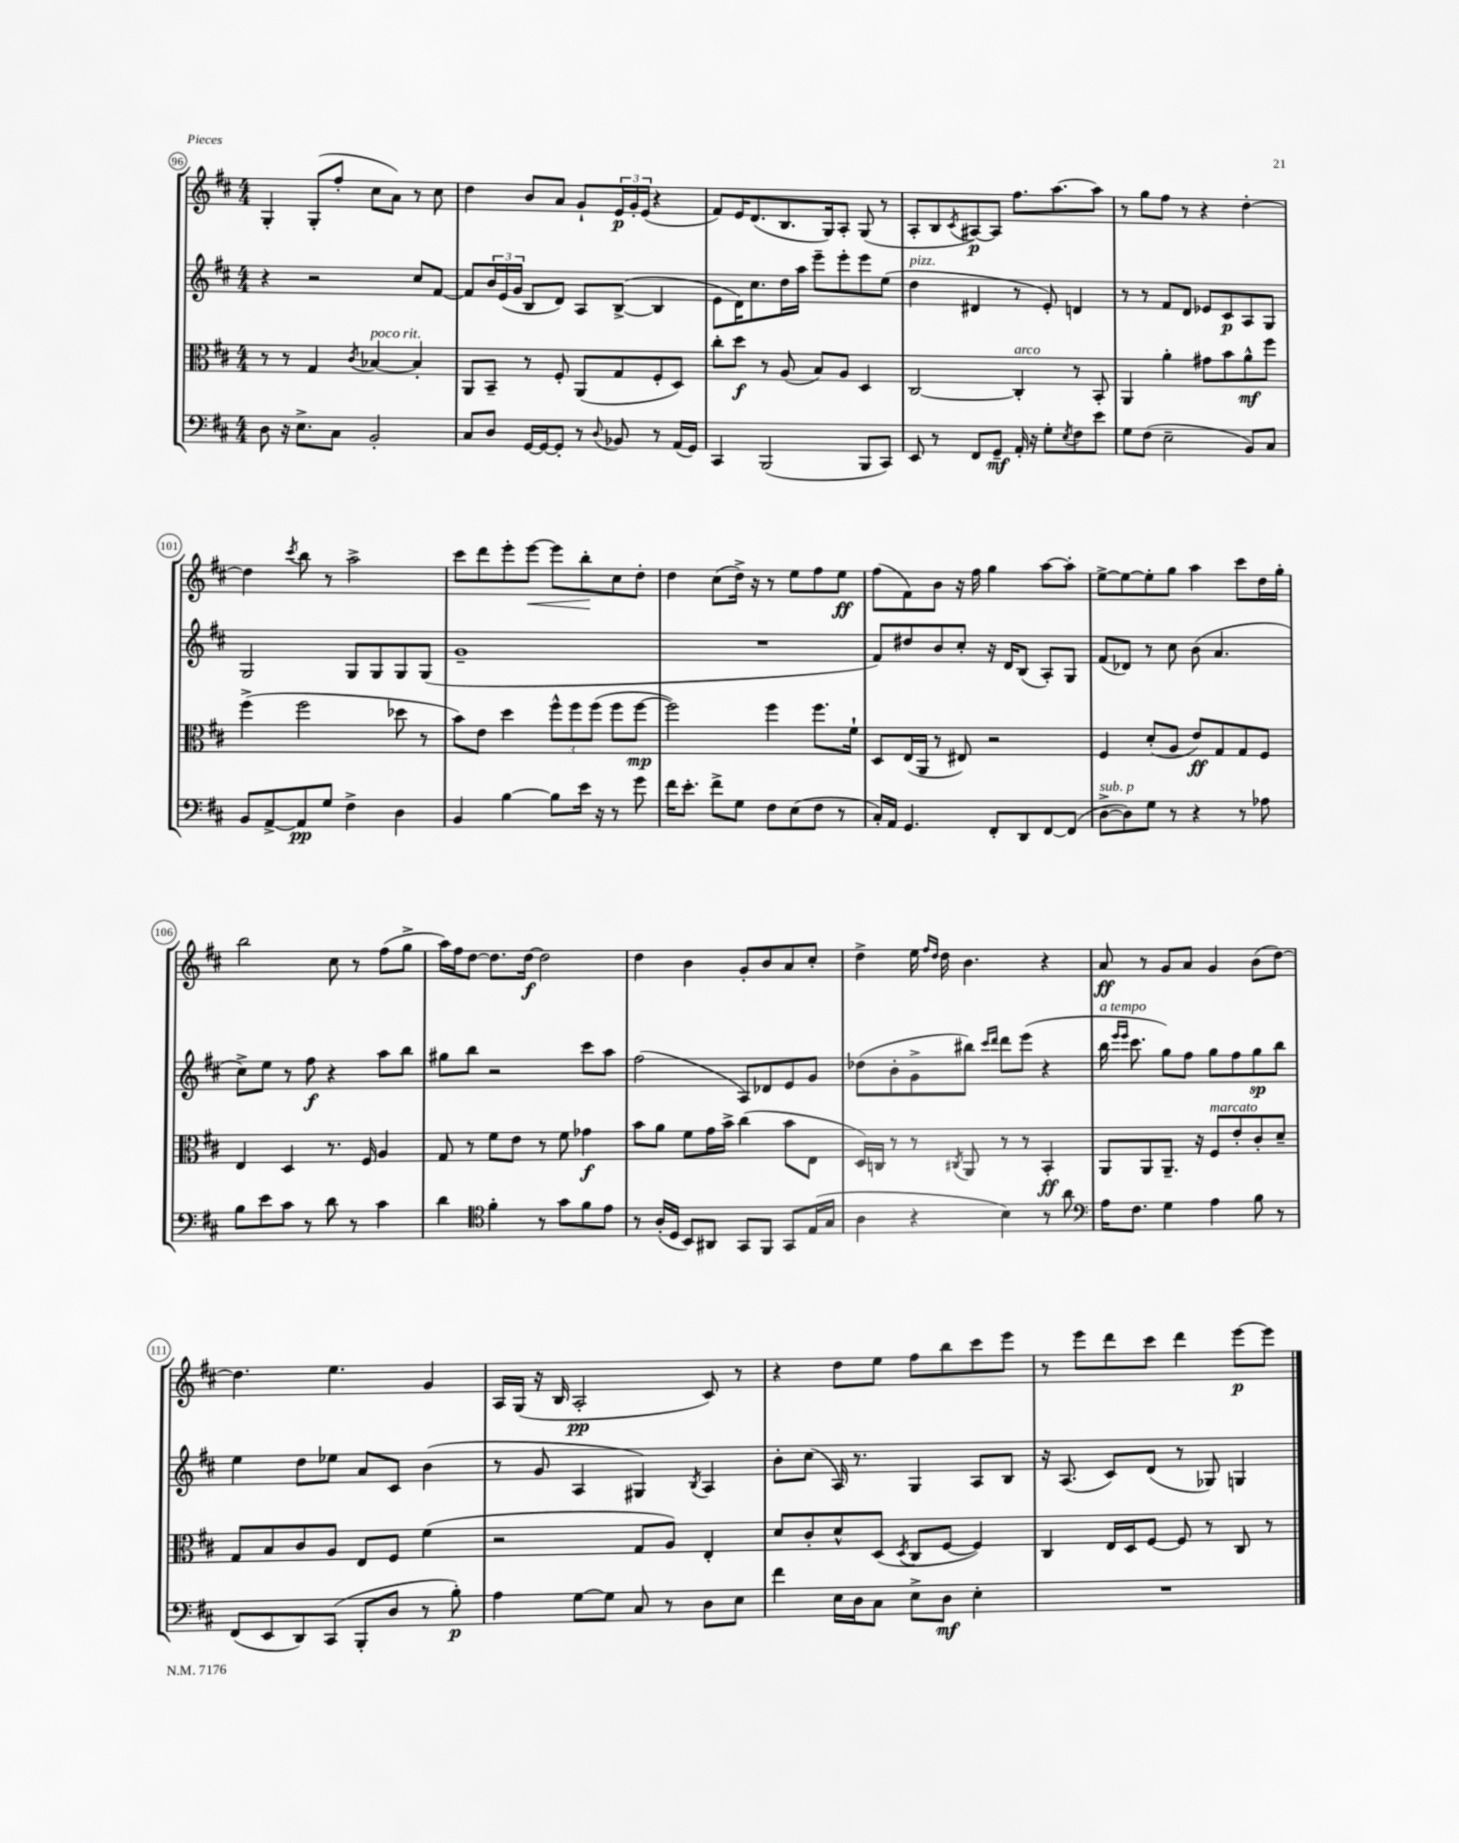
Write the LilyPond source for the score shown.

<<
\new StaffGroup <<
\new Staff = "s0" {
    \clef treble \key d \major \numericTimeSignature \time 4/4
    g4-. g8-.( fis''8-. cis''8 a'8) r8 cis''8 |
    d''4 b'8 a'8 g'8-! \tuplet 3/2 { e'16\p g'16-. e'16( } r4 |
    fis'8) e'16 d'8.( b8. g16) a8-. g8( r8 |
    a8-. b8 \acciaccatura { cis'8 } ais8~\p) ais8 fis''8. a''8.~ a''8 |
    r8 g''8 fis''8 r8 r4 d''4~-. |
    d''4 \acciaccatura { cis'''8 } b''8 r8 a''2-> |
    cis'''8 d'''8 e'''8-. e'''8~\< e'''8 b''8-.\! cis''8 d''8-. |
    d''4 cis''8( d''16->) r16 r8 e''8 fis''8 e''8\ff |
    fis''8( fis'8) b'8 r16 fis''16 g''4 a''8~ a''8-. |
    e''8~-> e''8~ e''8-. g''8 a''4 cis'''8 d''16 g''16-. |
    b''2 cis''8 r8 fis''8( g''8-> |
    a''16) fis''16 d''8~ d''8. d''16~\f d''2 |
    d''4 b'4 g'8-. b'8 a'8 cis''8-. |
    d''4-> e''16 \grace { fis''16 d''16 } d''16 b'4. r4 |
    a'8\ff r8 g'8 a'8 g'4 b'8( d''8~) |
    d''4. e''4. g'4 |
    a16 g16( r16 b16 a2-.\pp cis'8) r8 |
    r4 d''8 e''8 fis''8 b''8 cis'''8 e'''8 |
    r8 e'''8 d'''8 cis'''8 d'''4 e'''8~\p e'''8 \bar "|." |
}
\new Staff = "s1" {
    \clef treble \key d \major \numericTimeSignature \time 4/4
    r4 r2 cis''8 fis'8~ |
    fis'8 \tuplet 3/2 { b'16 e'16( g'16 } b8 d'8) a8 b8~->( b4 |
    e'8 d'16) cis''8. d''16 a''16 e'''8-- e'''8-. e'''8 e''8( |
    d''4^\markup { \italic "pizz." } dis'4 r8 e'8-.) d'4 |
    r8 r8 fis'8 d'8 ees'8 cis'8\p a8 g8 |
    g2 g8 g8 g8 g8( |
    g'1-- |
    R1 |
    fis'8) dis''8 b'8 cis''8-. r16 d'16 b8( a8-.) g8 |
    fis'8( des'8) r8 cis''8 b'8( a'4. |
    cis''8->) e''8 r8 fis''8\f r4 a''8 b''8 |
    gis''8 b''8 r2 cis'''8 a''8 |
    fis''2( a8) des'8 e'8 g'8 |
    des''8( b'8-. g'8-> bis''8) \grace { cis'''16 d'''16 } d'''8 e'''8( r4 |
    b''16^\markup { \italic "a tempo" } \grace { e'''16 e'''16 } cis'''8. g''8) fis''8 g''8 fis''8 g''8\sp b''8 |
    e''4 d''8 ees''8 a'8 cis'8 b'4( |
    r8 g'8 a4 gis4) \acciaccatura { b8 } a4 |
    b'8-. cis''8( a16) r8. g4 a8 b8 |
    r16 a8.( cis'8) d'8( r8 ges8) g4 \bar "|." |
}
\new Staff = "s2" {
    \clef alto \key d \major \numericTimeSignature \time 4/4
    r8 r8 g4 \acciaccatura { cis'8 } bes4~^\markup { \italic "poco rit." } bes4-. |
    a,8 b,8-- r8 fis8-. a,8( g8 fis8-. d8) |
    cis''8-. d''8\f r8 a8( b8) a8 d4 |
    cis2~ cis4-.^\markup { \italic "arco" } r8 b,8-. |
    a,4 a'4-. gis'8 b'8 a'8-^\mf fis''8 |
    fis''4->( fis''2 des''8 r8 |
    b'8) e'8 d''4 \tuplet 3/2 { fis''8-^ fis''8 fis''8( } fis''8 fis''8~\mp |
    fis''2) fis''4 fis''8. fis'16-! |
    d8 e16( a,16 r8 eis8) r2 |
    fis4 d'8-.( a8 e'8\ff) g8 g8 fis8 |
    e4 d4 r8. fis16 a4 |
    g8 r8 fis'8 e'8 r8 fis'8 ges'4\f |
    b'8 a'8 fis'8 g'16 b'16-> cis''4( b'8 e8 |
    d16) c16 r8 r8 \acciaccatura { cis8 } a,8 r8 r8 b,4-.\ff |
    a,8 a,8 a,8.-- r16 fis8^\markup { \italic "marcato" } e'8-. cis'8-. d'8-- |
    g8 b8 cis'8 a8 e8 fis8 fis'4( |
    r2 g8 a8) e4-. |
    d'8 cis'8-. d'8-^ d8( \acciaccatura { d8 } cis8 fis8~ fis4) |
    cis4 e16 d16 fis8~ fis8 r8 cis8 r8 \bar "|." |
}
\new Staff = "s3" {
    \clef bass \key d \major \numericTimeSignature \time 4/4
    d8 r16 e8.-> cis8 b,2-. |
    cis8 d8 g,16~ g,16~ g,8-. r8 \appoggiatura { d8 } bes,8 r8 a,16( g,16) |
    cis,4 b,,2( b,,8 cis,8) |
    e,8 r8 fis,8 g,8--\mf a,16-. r16 g8-. \acciaccatura { e8 } fis8 e'8 |
    g8 fis8( e2-- b,8) cis8 |
    b,8 a,8~-> a,8\pp g8 fis4-> d4 |
    b,4 b4~ b8 e'16 r16 r8 g'8 |
    fis'16 e'8.-. fis'8-> g8 fis8 e8( fis8 r8 |
    cis16-.) a,16 g,4. fis,8-. d,8 fis,8~ fis,8( |
    d8~->^\markup { \italic "sub. p" } d8) g8 r8 r4 r8 aes8 |
    b8 e'8 cis'8 r8 d'8 r8 cis'4 |
    d'4 \clef tenor fis'4-. r8 g'8 fis'8 e'8 |
    r8 a16-.( d16 b,8) ais,8 g,8 fis,8 g,8 e16( g16 |
    a4 r4 b4) r8 a'8 |
    \clef bass a16 fis8. g4 a4 b8 r8 |
    fis,8( e,8 d,8) cis,8( b,,8-. d8 r8 b8-.\p) |
    a4 g8~ g8 cis8 r8 d8 e8 |
    fis'4 e16 d16 cis8 e8-> d8\mf e4-. |
    R1 \bar "|." |
}
>>
>>
\layout { \context { \Score currentBarNumber = #96 \override BarNumber.stencil = #(make-stencil-circler 0.1 0.3 ly:text-interface::print) } }
